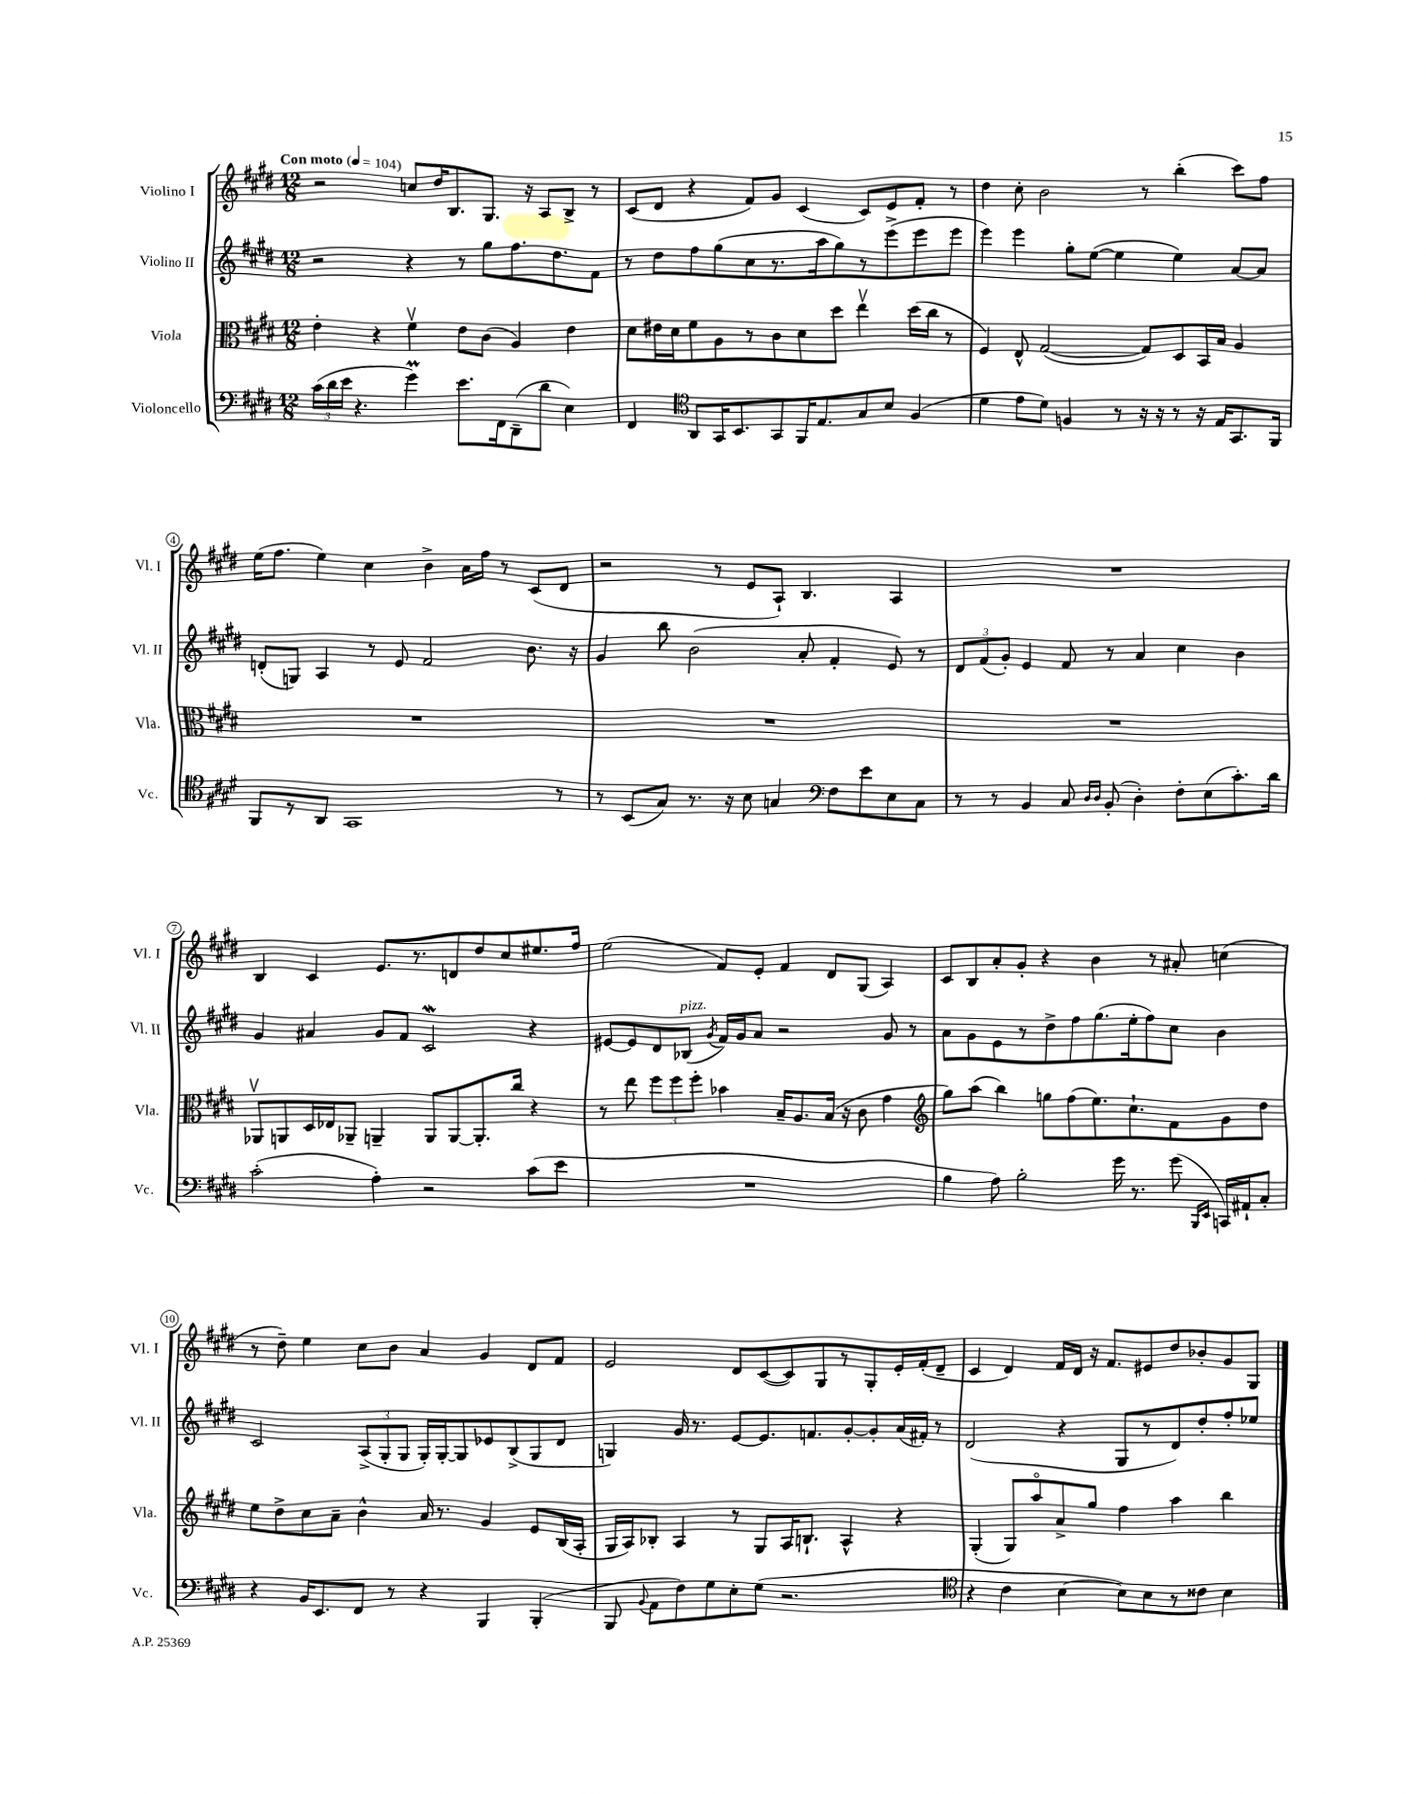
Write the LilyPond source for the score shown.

<<
\new StaffGroup <<
\new Staff = "s0" \with { instrumentName = "Violino I" shortInstrumentName = "Vl. I" } {
    \clef treble \key e \major \numericTimeSignature \time 12/8 \tempo "Con moto" 4 = 104
    \autoBeamOff r2 c''8[ dis''16 b8. gis8.] r16 a8[ b8]-> r8 |
    cis'8[( dis'8] r4 fis'8[) gis'8] cis'4( cis'8[) e'8 fis'8]-. r8 |
    dis''4 cis''8-. b'2 r8 b''4-.( cis'''8[) fis''8] |
    e''16[( fis''8.] e''4) cis''4 b'4-> a'16[ fis''16] r8 cis'8[( dis'8] |
    r2 r8 e'8[ a8]-!) b4. a4 |
    R1. |
    b4 cis'4 e'8.[ r8. d'8 dis''8 cis''8 eis''8. fis''16] |
    e''2( fis'8[) e'8]-. fis'4 dis'8[ gis8]( a4) |
    cis'8[ b8 a'8-. gis'8]-. r4 b'4 r8 ais'8-. c''4( |
    r8 dis''8--) e''4 cis''8[ b'8] a'4 gis'4 dis'8[ fis'8] |
    e'2 dis'8[ cis'8~( cis'8) gis8 r8 gis8-. e'16-. fis'16-.( dis'8]-- |
    cis'4 dis'4) fis'16[ dis'16] r16 fis'8.[ eis'8 dis''8 bes'8-. gis'8 gis8] \bar "|." |
}
\new Staff = "s1" \with { instrumentName = "Violino II" shortInstrumentName = "Vl. II" } {
    \clef treble \key e \major \numericTimeSignature \time 12/8
    \autoBeamOff r2 r4 r8 gis''8[ fis''8. dis''8. fis'8] |
    r8 dis''8[ fis''8 gis''8( cis''8 r8. a''16 gis''8) r8 e'''8->( e'''8 e'''8] |
    e'''4) e'''4 gis''8[-. e''8]~( e''4 e''4) a'8[~ a'8] |
    d'8[-.( g8]) a4 r8 e'8 fis'2 b'8. r16 |
    gis'4 b''8 b'2( a'8-. fis'4-. e'8) r8 |
    \tuplet 3/2 { dis'8[ fis'8( gis'8]-.) } e'4 fis'8 r8 a'4 cis''4 b'4 |
    gis'4 ais'4 gis'8[ fis'8] cis'2\mordent r4 |
    eis'8[~ eis'8 dis'8 bes8]^\markup { \italic "pizz." }( \acciaccatura { gis'8 } fis'16[) gis'16 a'8] r2 gis'8 r8 |
    a'8[ gis'8 e'8 r8 dis''8-> fis''8 gis''8.( e''16-. fis''8) cis''8] b'4 |
    cis'2 \tuplet 3/2 { a8[->( gis8-. gis8] } gis16[-.) gis16~-. gis8 ees'8 b8->( gis8 dis'8] |
    g4) gis'16 r8. e'8[~ e'8. f'8. gis'8~-. gis'8-. a'16( fis'16]-.) r8 |
    dis'2( r4 gis8[ r8 dis'8) dis''8-. fis''8-. ees''8] \bar "|." |
}
\new Staff = "s2" \with { instrumentName = "Viola" shortInstrumentName = "Vla." } {
    \clef alto \key e \major \numericTimeSignature \time 12/8
    \autoBeamOff e'4-. r4 fis'4\upbow e'8[ cis'8]( a4) e'4 |
    dis'8[ eis'16 dis'16 fis'8 a8 r8 cis'8 dis'8 dis''8] e''4\upbow dis''16[( cis''16] r8 |
    fis4) e8-^ gis2~( gis8[) dis8 b,16 b16] a4 |
    R1. |
    R1. |
    R1. |
    aes,8[\upbow a,8 dis16 ees16 aes,8]-- a,4-- a,8[ a,8~ a,8.-. cis''16] r4 |
    r8 e''8 \tuplet 3/2 { fis''8[ fis''8 fis''8]-. } bes'4 b16[-- a8. b16]( r16 cis'8 gis'4 |
    \clef treble gis''8[) a''8]( b''4) g''8[ fis''8( e''8.) cis''8.-! fis'8 gis'8 dis''8] |
    e''8[ dis''8-> cis''8 a'8]-- b'4-^ a'16 r8. gis'4 e'8[ b16( a16]-. |
    gis16[ a16) bes8]-. a4 r8 gis8[ a16 b8.]-! a4-^ r4 |
    gis4-.( gis8[) a''8\flageolet a'8-> gis''8] fis''4 a''4 b''4 \bar "|." |
}
\new Staff = "s3" \with { instrumentName = "Violoncello" shortInstrumentName = "Vc." } {
    \clef bass \key e \major \numericTimeSignature \time 12/8
    \autoBeamOff \tuplet 3/2 { cis'16[( dis'16 e'16] } r4. gis'4\prall) e'8.[ fis,16 dis,8--( dis'8] e4) |
    fis,4 \clef tenor a,8[ gis,16 b,8. gis,8 fis,16 e8. gis8 b8] fis4( |
    dis'4 e'8[ dis'8]) f4 r8 r16 r16 r8 r16 e16[ gis,8. fis,16] |
    fis,8[ r8 a,8] gis,1 r8 |
    r8 b,8[( gis8]) r8. r16 b8 g4 \clef bass fis8[ e'8 e8 cis8] |
    r8 r8 b,4 cis8 \grace { dis16[ dis16] } b,8-.( dis4-.) fis8[-. e8( cis'8.-.) dis'16] |
    cis'2-.( a4-.) r2 cis'8[( e'8] |
    R1. |
    b4 a8) b2-. gis'16 r8. gis'8( \grace { b,,16[ e,16] } c,16[) ais,16-! cis8]-. |
    r4 b,16[ e,8. fis,8] r8 r4 b,,4 b,,4-.( |
    b,,8 \appoggiatura { b,8 } a,8[ fis8) gis8 e8-. gis8]( r2. |
    \clef tenor r4 cis'4 b4~ b8[) b8 r8 cisis'8] b4 \bar "|." |
}
>>
>>
\layout { \context { \Score \override BarNumber.stencil = #(make-stencil-circler 0.1 0.3 ly:text-interface::print) } }
